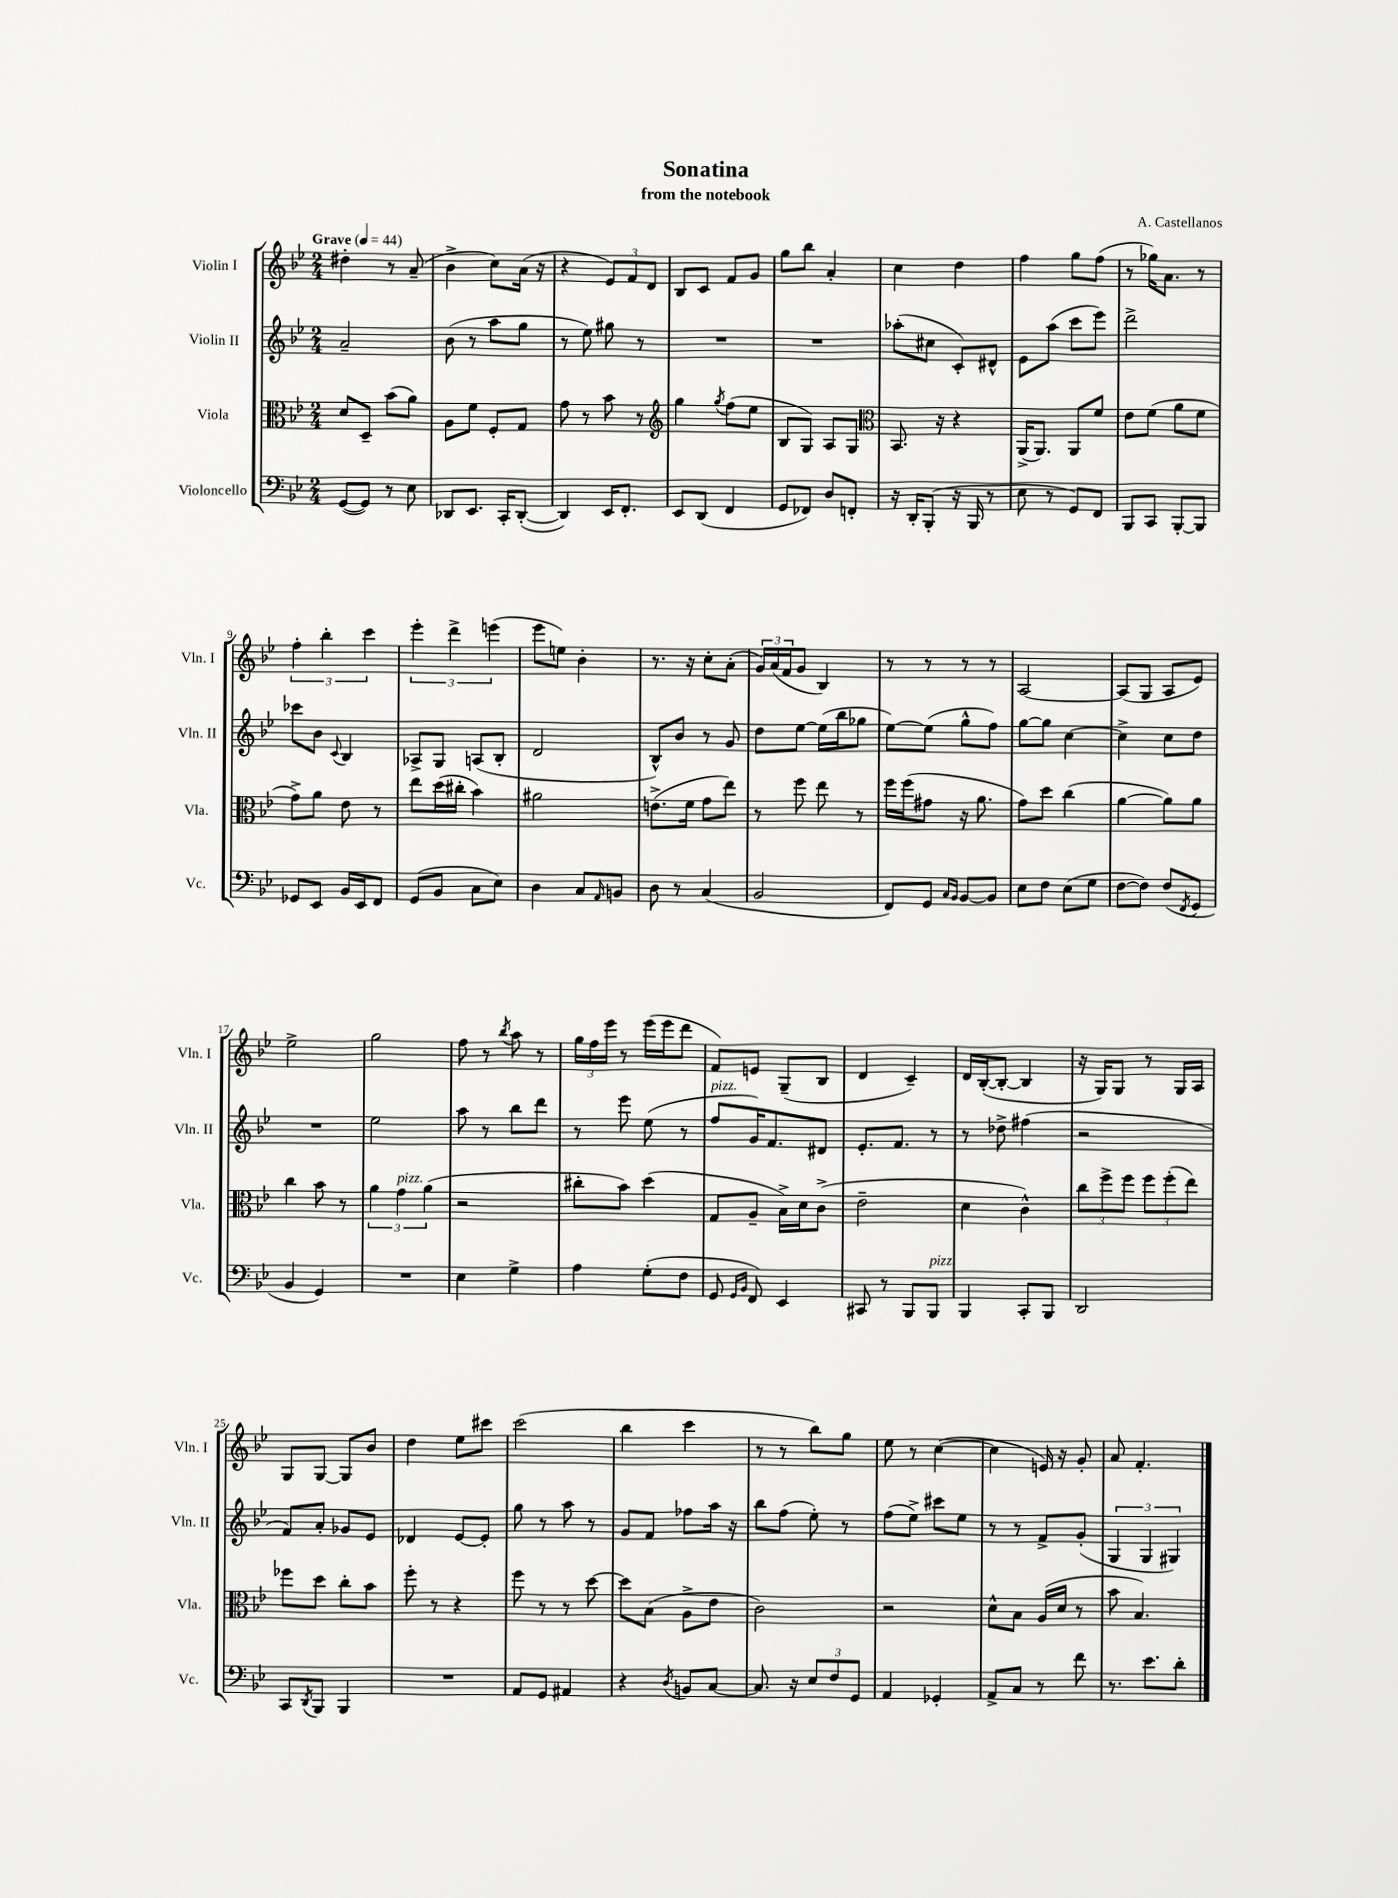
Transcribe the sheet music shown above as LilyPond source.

\header { title = "Sonatina" composer = "A. Castellanos" subtitle = "from the notebook" }
<<
\new StaffGroup <<
\new Staff = "s0" \with { instrumentName = "Violin I" shortInstrumentName = "Vln. I" } {
    \clef treble \key bes \major \numericTimeSignature \time 2/4 \tempo "Grave" 4 = 44
    dis''4-. r8 a'8--( |
    bes'4-> c''8) a'16( r16 |
    r4 \tuplet 3/2 { ees'8) f'8 d'8 } |
    bes8 c'8 f'8 g'8 |
    g''8 bes''8 a'4-. |
    c''4 d''4 |
    f''4 g''8 f''8( |
    r8 ges''16) a'8. r8 |
    \tuplet 3/2 { f''4-. bes''4-. c'''4 } |
    \tuplet 3/2 { ees'''4-. d'''4-> e'''4( } |
    ees'''8 e''8) bes'4-. |
    r8. r16 c''8-. a'8-.( |
    \tuplet 3/2 { g'16) a'16( f'16 } g'8 bes4) |
    r8 r8 r8 r8 |
    a2~ |
    a8( g8 a8 ees'8) |
    ees''2-> |
    g''2 |
    f''8 r8 \acciaccatura { bes''8 } a''8 r8 |
    \tuplet 3/2 { g''16 f''16 ees'''16 } r8 ees'''16( ees'''16 d'''8 |
    f'8) e'8 g8--( bes8 |
    d'4 c'4--) |
    d'16 bes16~-.( bes8~-. bes4 |
    r16 g16) g8 r8 g16 a16 |
    g8 g8~ g8 bes'8 |
    d''4 ees''8 cis'''8 |
    c'''2( |
    bes''4 c'''4 |
    r8 r8 bes''8) g''8 |
    ees''8 r8 c''4~( |
    c''4 e'16) r16 g'8-. |
    a'8 f'4.-. \bar "|." |
}
\new Staff = "s1" \with { instrumentName = "Violin II" shortInstrumentName = "Vln. II" } {
    \clef treble \key bes \major \numericTimeSignature \time 2/4
    a'2-- |
    bes'8( r8 a''8 g''8 |
    r8 ees''8) gis''8 r8 |
    R2 |
    R2 |
    aes''8-.( cis''8 c'8-.) dis'8-^ |
    ees'8 a''8( c'''8 ees'''8) |
    d'''2-> |
    ces'''8 bes'8 \appoggiatura { c'8 } bes4 |
    aes8-> g8 a8( bes8-. |
    d'2 |
    bes8-^) bes'8 r8 g'8 |
    d''8 ees''8~ ees''16( bes''16 ges''8 |
    ees''8~) ees''8( g''8-^ f''8) |
    g''8~ g''8 c''4~ |
    c''4-> c''8 d''8 |
    R2 |
    ees''2 |
    a''8 r8 bes''8 d'''8 |
    r8 ees'''8 ees''8( r8 |
    f''8^\markup { \italic "pizz." } g'16) f'8. dis'8 |
    ees'8.-. f'8. r8 |
    r8 des''8-> fis''4( |
    r2 |
    f'8) a'8-. ges'8 ees'8 |
    des'4 ees'8~ ees'8-. |
    g''8 r8 a''8 r8 |
    g'8 f'8 fes''8 a''16 r16 |
    bes''8 f''8( ees''8-.) r8 |
    f''8( ees''8->) cis'''8 ees''8 |
    r8 r8 f'8-> g'8-.( |
    \tuplet 3/2 { g4 g4 gis4) } \bar "|." |
}
\new Staff = "s2" \with { instrumentName = "Viola" shortInstrumentName = "Vla." } {
    \clef alto \key bes \major \numericTimeSignature \time 2/4
    d'8 d8-- bes'8( a'8) |
    a8 f'8 f8-. g8 |
    g'8 r8 bes'8 r8 |
    \clef treble g''4 \acciaccatura { g''8 } f''8( ees''8 |
    bes8 g8) a8 g8 |
    \clef alto bes,8. r16 r4 |
    a,16->( a,8.) a,8 f'8 |
    ees'8 f'8( a'8 f'8 |
    g'8->) a'8 ees'8 r8 |
    ees''8 d''16( cis''16-. bes'4) |
    ais'2 |
    e'8.->( f'16 g'8 ees''8) |
    r8 f''8 ees''8 r8 |
    f''16 f''16( gis'8 r16 a'8. |
    g'8) d''8 c''4( |
    a'4~ a'8) a'8 |
    c''4 bes'8 r8 |
    \tuplet 3/2 { a'4 g'4^\markup { \italic "pizz." } a'4( } |
    r2 |
    cis''8-. bes'8) d''4( |
    g8 a8-- bes16->) d'16 c'8->( |
    ees'2-- |
    d'4 c'4-^) |
    \tuplet 3/2 { c''8 f''8-> f''8 } \tuplet 3/2 { f''8 f''8-.( ees''8) } |
    fes''8 d''8 c''8-. bes'8 |
    f''8-. r8 r4 |
    f''8 r8 r8 d''8~ |
    d''8 bes8( a8-> ees'8 |
    c'2) |
    r2 |
    d'8-^ bes8 a16( d'16 r8 |
    bes'8 bes4.) \bar "|." |
}
\new Staff = "s3" \with { instrumentName = "Violoncello" shortInstrumentName = "Vc." } {
    \clef bass \key bes \major \numericTimeSignature \time 2/4
    g,8~( g,8) r8 ees8 |
    des,8 ees,8. c,16-. des,8~-.( |
    des,4) ees,16 f,8.-. |
    ees,8 d,8( f,4 |
    g,8 fes,8) d8 f,8-. |
    r16 d,16-. bes,,8-.( r16 bes,,16 r8 |
    ees8 r8 g,8) f,8 |
    bes,,8 c,8 bes,,8~-. bes,,8 |
    ges,8 ees,8 bes,16 ees,16 f,8 |
    g,8( bes,8 c8 ees8) |
    d4 c8 \grace { a,16 } b,8 |
    d8 r8 c4( |
    bes,2 |
    f,8) g,8 \grace { c16 bes,16 } bes,8~ bes,8 |
    ees8 f8 ees8( g8 |
    f8~ f8) f8( \acciaccatura { f,8 } g,8 |
    bes,4 g,4) |
    R2 |
    ees4 g4-> |
    a4 g8-.( f8 |
    g,8 \grace { g,16 bes,16 } f,8) ees,4 |
    cis,8 r8 bes,,8 bes,,8^\markup { \italic "pizz." } |
    bes,,4 c,8-. bes,,8 |
    d,2 |
    c,8 \acciaccatura { d,8 } bes,,8 bes,,4 |
    R2 |
    a,8 g,8 ais,4 |
    r4 \acciaccatura { d8 } b,8 c8~ |
    c8. r16 \tuplet 3/2 { ees8 f8 g,8 } |
    a,4 ges,4-. |
    a,8-> c8 r8 f'8 |
    r8. ees'8. d'8-. \bar "|." |
}
>>
>>
